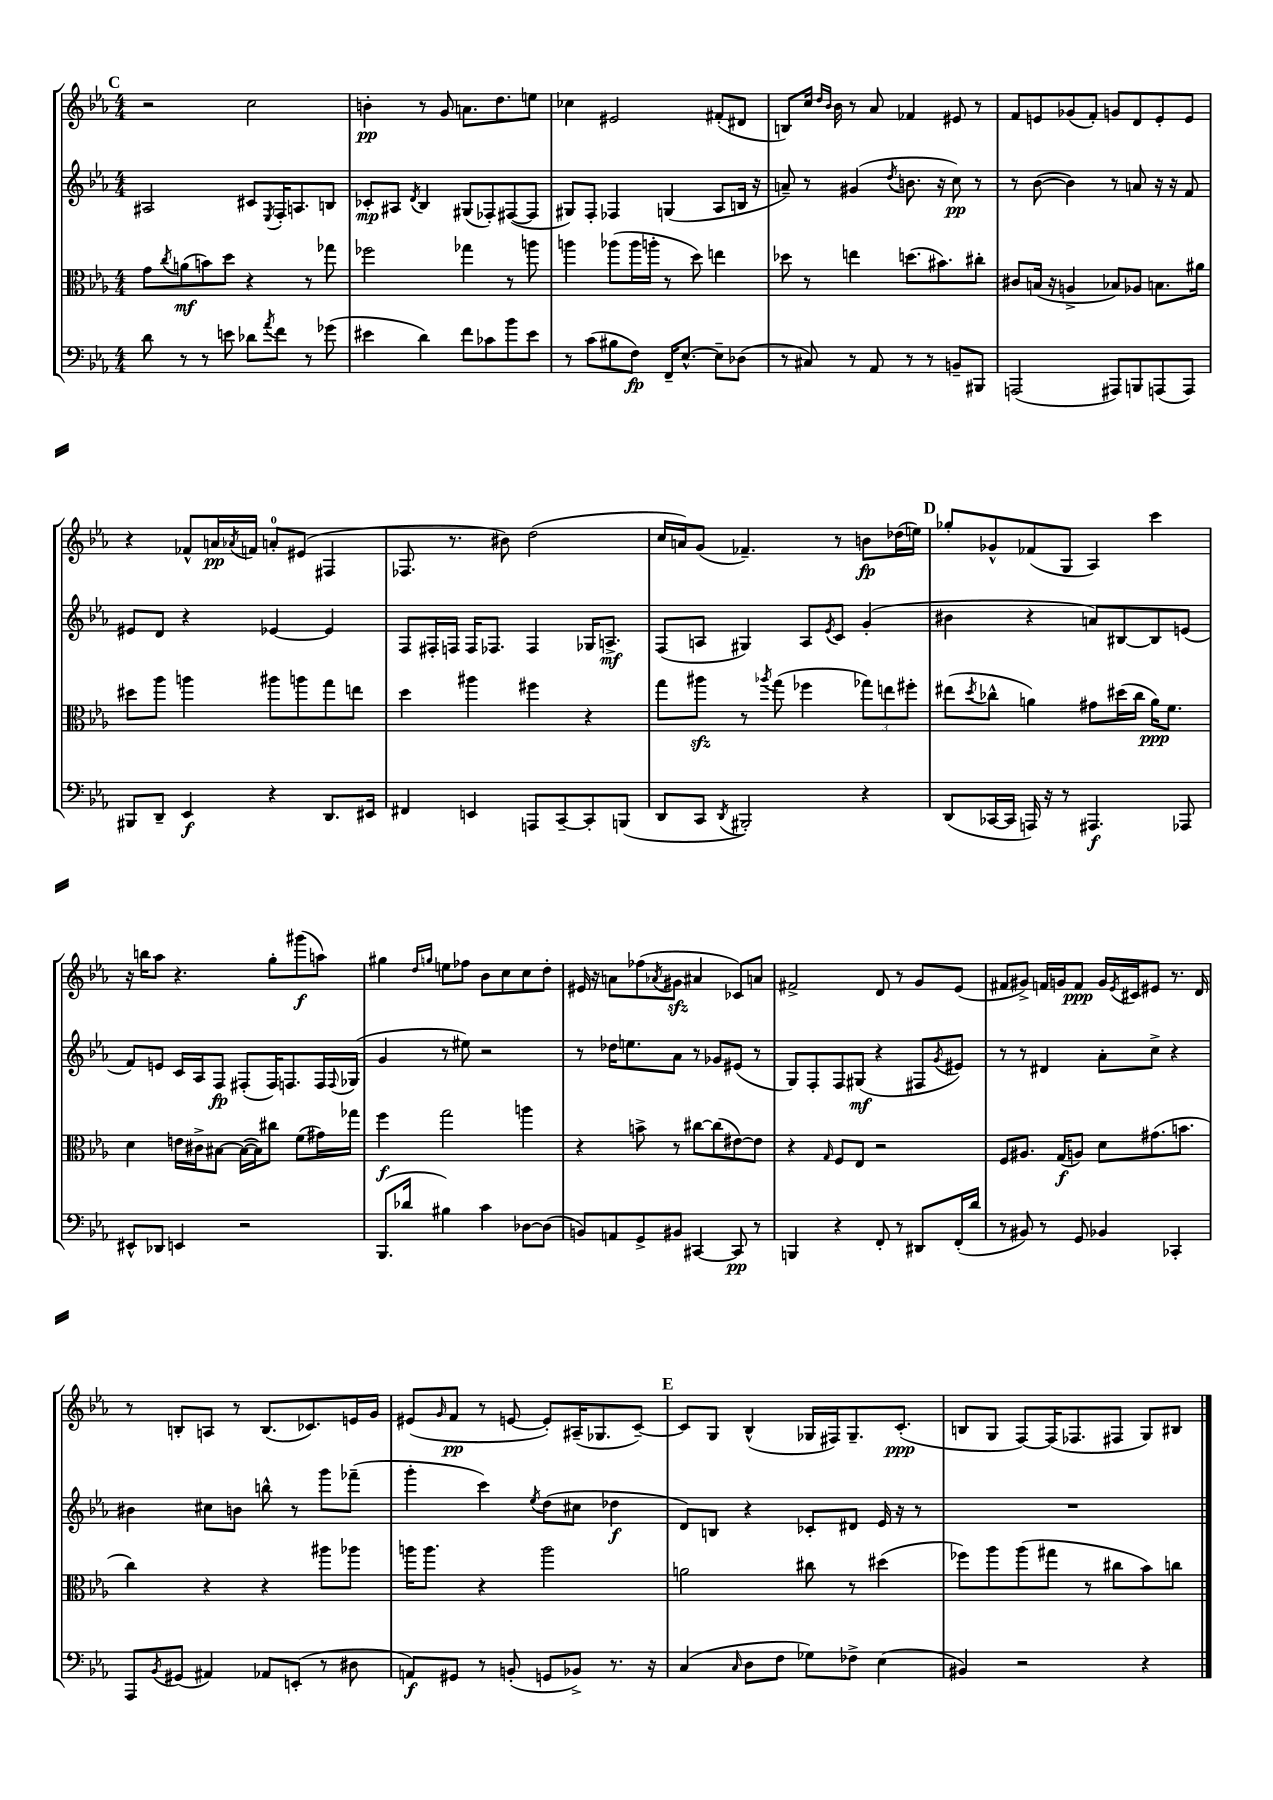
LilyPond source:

<<
\new StaffGroup <<
\new Staff = "s0" {
    \clef treble \key ees \major \numericTimeSignature \time 4/4
    \mark \markup { \bold "C" } r2 c''2 |
    b'4-.\pp r8 g'8 a'8. d''8. e''8 |
    ces''4 eis'2 fis'8-.( dis'8 |
    b8) c''16 \grace { d''16 bes'16 } bes'16 r8 aes'8 fes'4 eis'8 r8 |
    f'8 e'8 ges'8( f'8-.) g'8 d'8 e'8-. e'8 |
    r4 fes'8-^ a'16\pp \acciaccatura { aes'8 } f'16 a'8-0-. eis'8( fis4 |
    fes8. r8. bis'8) d''2( |
    c''16 a'16) g'8( fes'4.--) r8 b'8\fp des''16( e''16) |
    \mark \markup { \bold "D" } ges''8-. ges'8-^ fes'8( g8 aes4) c'''4 |
    r16 b''16 aes''8 r4. g''8-. gis'''8\f( a''8) |
    gis''4 \grace { d''16 g''16 } e''8 fes''8 bes'8 c''8 c''8 d''8-. |
    eis'16 r16 a'8 fes''8( \acciaccatura { aes'8 } gis'8\sfz ais'4 ces'8) a'8 |
    fis'2-> d'8 r8 g'8 ees'8( |
    fis'8 gis'8->) f'16 g'16 f'8\ppp g'16 \acciaccatura { ees'8 } cis'16 eis'8 r8. d'16 |
    r8 b8-. a8 r8 b8.( ces'8.) e'16 g'16 |
    eis'8( \grace { g'16 } f'8\pp r8 e'8~ e'8-.) ais16--( ges8. c'8~--) |
    \mark \markup { \bold "E" } c'8 g8 bes4-^( ges16 fis16) ges8.-- c'8.-.\ppp( |
    b8 g8 f8~) f16( fes8. fis8 g8) bis8 \bar "|." |
}
\new Staff = "s1" {
    \clef treble \key ees \major \numericTimeSignature \time 4/4
    \mark \markup { \bold "C" } ais2 cis'8 \acciaccatura { ees8 } f16-. a8. b8 |
    ces'8-.\mp ais8 \acciaccatura { d'8 } bes4 gis8( fes8-.) fis8~( fis8 |
    gis8) f8-. fes4 g4( aes8 b16 r16 |
    a'8--) r8 gis'4( \acciaccatura { d''8 } b'8. r16 c''8\pp) r8 |
    r8 bes'8~( bes'4) r8 a'8 r16 r16 f'8 |
    eis'8 d'8 r4 ees'4~ ees'4 |
    f8 fis16-. f16 f16 fes8. fes4 ges16 a8.->\mf |
    f8( a8 gis4) a8 \acciaccatura { ees'8 } c'8 g'4-.( |
    \mark \markup { \bold "D" } bis'4 r4 a'8) bis8~ bis8 e'8( |
    f'8) e'8 c'16 aes16 f8\fp fis8-.( fis16) f8. f16 \appoggiatura { f8 } ges16( |
    g'4 r8 eis''8) r2 |
    r8 des''16 e''8. aes'8 r8 ges'8 eis'8( r8 |
    g8) f8-. f8 gis8\mf( r4 fis8 \acciaccatura { g'8 } eis'8) |
    r8 r8 dis'4 aes'8-. c''8-> r4 |
    bis'4 cis''8 b'8 b''8-^ r8 g'''8 fes'''8--( |
    g'''4-. c'''4) \acciaccatura { ees''8 } d''8( cis''8 des''4\f |
    \mark \markup { \bold "E" } d'8) b8 r4 ces'8-. dis'8 ees'16 r16 r8 |
    R1 \bar "|." |
}
\new Staff = "s2" {
    \clef alto \key ees \major \numericTimeSignature \time 4/4
    \mark \markup { \bold "C" } g'8 \acciaccatura { c''8 } a'8\mf( b'8) d''8 r4 r8 ges''8 |
    fes''2 ges''4 r8 a''8 |
    a''4 aes''8( aes''16 a''16-. r8 d''8) e''4 |
    des''8 r8 e''4 d''8.( bis'8.) cis''8-. |
    cis'8 b16( r16 a4-> bes8) aes8 b8. ais'16 |
    dis''8 aes''8 a''4 ais''8 a''8 g''8 e''8 |
    d''4 ais''4 fis''4 r4 |
    g''8 ais''8\sfz r8 \acciaccatura { aes''8 } g''8( fes''4 \tuplet 3/2 { ges''8) e''8 fis''8-. } |
    \mark \markup { \bold "D" } eis''8( \acciaccatura { d''8 } ces''8-^ a'4) gis'8 dis''16( ces''16 a'16\ppp) f'8. |
    d'4 e'16 cis'16-> bis8~ bis16~( bis16) cis''8 f'8( gis'16) ges''16 |
    f''4\f g''2 a''4 |
    r4 b'8-> r8 cis''8~ cis''8( eis'8~) eis'8 |
    r4 \grace { g16 } f8 ees8 r2 |
    f8 ais8. g16\f( a8) d'8 gis'8.( b'8. |
    c''4) r4 r4 ais''8 aes''8 |
    a''16 a''8. r4 a''2 |
    \mark \markup { \bold "E" } a'2 cis''8 r8 dis''4( |
    fes''8) aes''8 aes''8( gis''8 r8 cis''8 bes'8) c''8 \bar "|." |
}
\new Staff = "s3" {
    \clef bass \key ees \major \numericTimeSignature \time 4/4
    \mark \markup { \bold "C" } d'8 r8 r8 e'8 des'8 \acciaccatura { aes'8 } f'8 r8 ges'8( |
    eis'4 d'4) f'8 ces'8 bes'8 eis'8 |
    r8 c'8( bis8 f8\fp) f,16-- ees8.~-^ ees8-- des8( |
    r8 cis8) r8 aes,8 r8 r8 b,8-- bis,,8 |
    a,,2( ais,,8) b,,8 a,,8( a,,8) |
    bis,,8 d,8-- ees,4\f r4 d,8. eis,16 |
    fis,4 e,4 a,,8 c,8~-- c,8-. b,,8( |
    d,8 c,8 \acciaccatura { d,8 } bis,,2-.) r4 |
    \mark \markup { \bold "D" } d,8( ces,16~ ces,16 a,,16) r16 r8 ais,,4.\f aes,,8 |
    eis,8-^ des,8 e,4 r2 |
    bes,,8.( des'16 bis4) c'4 des8~ des8( |
    b,8) a,8 g,8-> bis,8 cis,4~ cis,8\pp r8 |
    b,,4 r4 f,8-. r8 dis,8 f,16-.( d'16 |
    r8 bis,8) r8 g,8 bes,4 ces,4-. |
    aes,,8 \acciaccatura { bes,8 } gis,8( ais,4) aes,8 e,8-.( r8 dis8 |
    a,8\f) gis,8 r8 b,8-.( g,8 bes,8->) r8. r16 |
    \mark \markup { \bold "E" } c4( \grace { c16 } d8 f8 ges8) fes8-> ees4( |
    bis,4) r2 r4 \bar "|." |
}
>>
>>
\layout { \context { \Score \remove "Bar_number_engraver" } }
